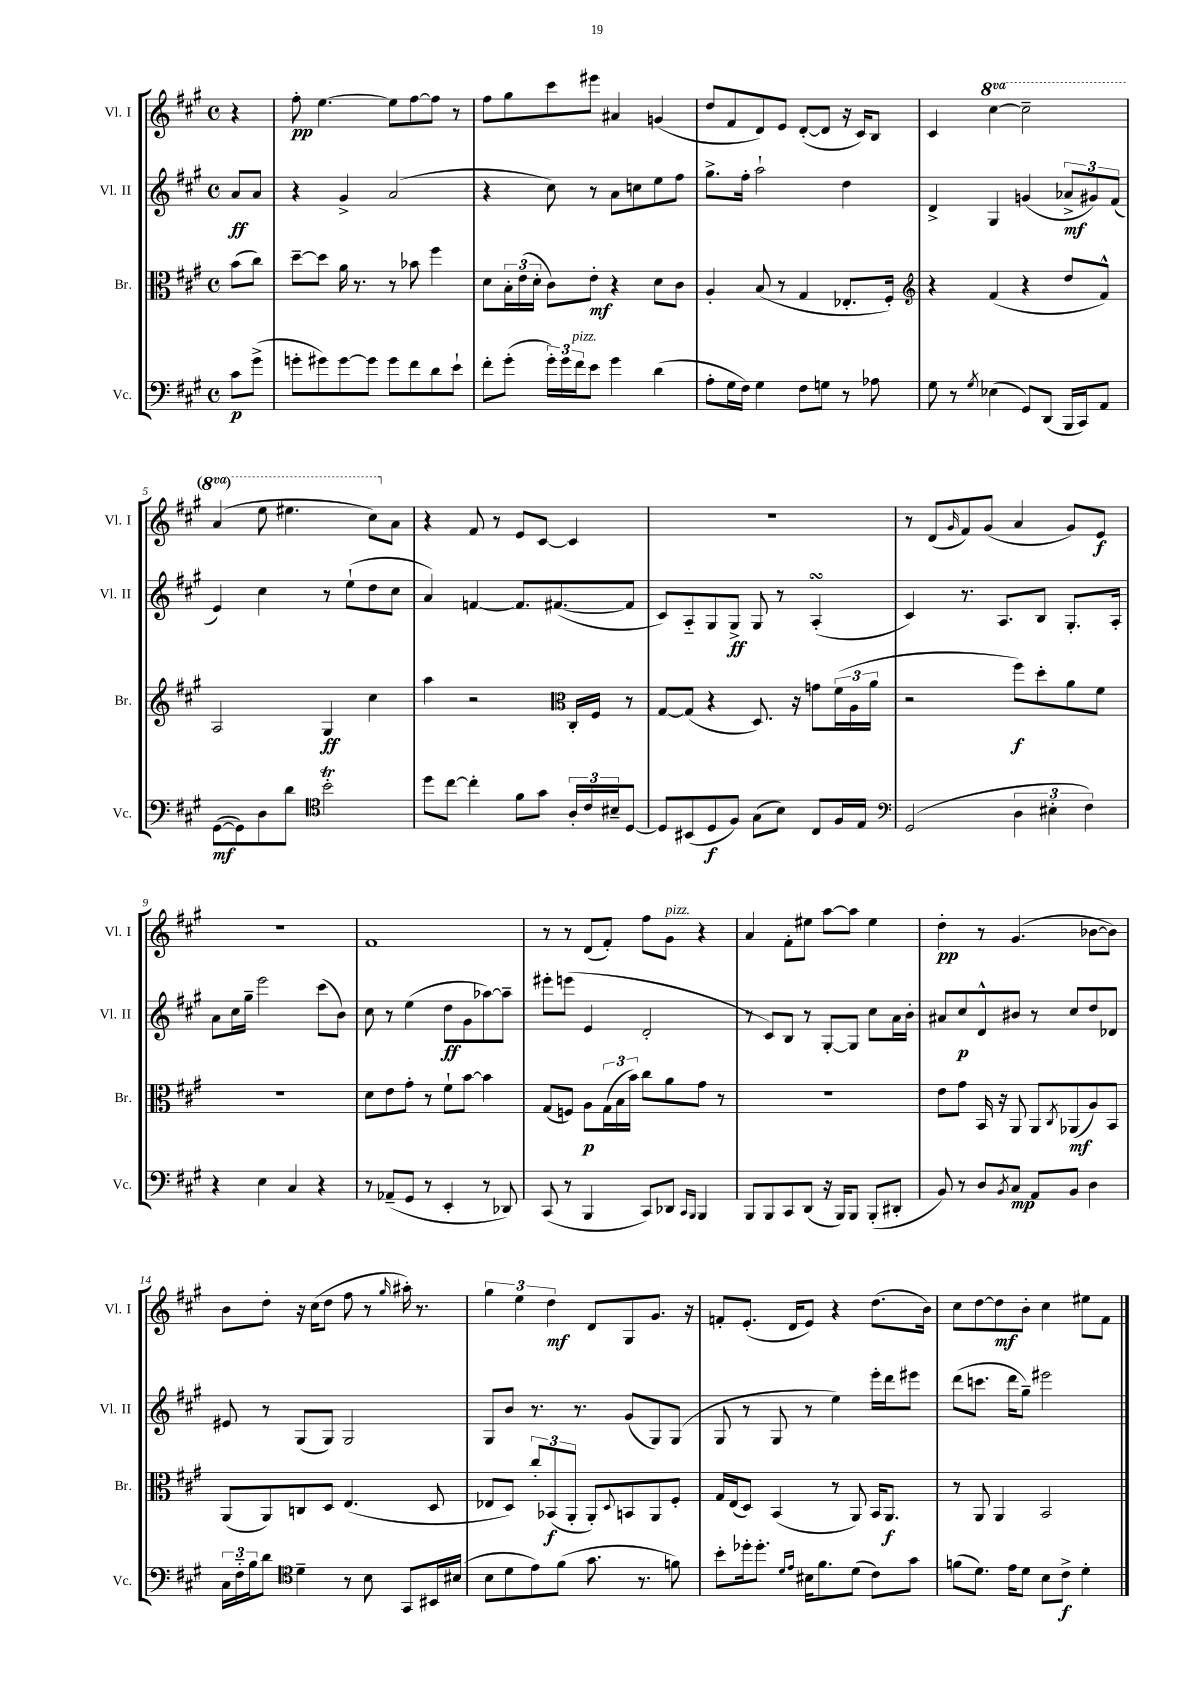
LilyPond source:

<<
\new StaffGroup <<
\new Staff = "s0" \with { instrumentName = "Vl. I" shortInstrumentName = "Vl. I" } {
    \clef treble \key a \major \defaultTimeSignature \time 4/4 \set Staff.ottavationMarkups = #ottavation-simple-ordinals \partial 4
    r4 |
    fis''8-.\pp e''4.~ e''8 fis''8~ fis''8 r8 |
    fis''8 gis''8 cis'''8 eis'''8 ais'4 g'4( |
    d''8 fis'8 d'8) e'8 d'8~-.( d'8 r16 cis'16) b8 |
    cis'4 \ottava #1 cis'''4~ cis'''2-- |
    a''4( e'''8 eis'''4. cis'''8) \ottava #0 a'8 |
    r4 fis'8 r8 e'8 cis'8~ cis'4 |
    R1 |
    r8 d'8( \grace { gis'16 } fis'8) gis'8( a'4 gis'8) e'8\f |
    R1 |
    fis'1 |
    r8 r8 d'8( fis'8-.) fis''8 gis'8^\markup { \italic "pizz." } r4 |
    a'4 fis'8-. eis''8 a''8~ a''8 eis''4 |
    d''4-.\pp r8 gis'4.( bes'8~ bes'8) |
    b'8 d''8-. r16 cis''16( d''8 fis''8 r8 \grace { gis''16 } ais''16-.) r8. |
    \tuplet 3/2 { gis''4 e''4 d''4\mf } d'8 gis8 gis'8. r16 |
    f'8-. e'8.-.( d'16 e'8) r4 d''8.( b'16) |
    cis''8 d''8~ d''8\mf b'8-. cis''4 eis''8 fis'8 \bar "|." |
}
\new Staff = "s1" \with { instrumentName = "Vl. II" shortInstrumentName = "Vl. II" } {
    \clef treble \key a \major \defaultTimeSignature \time 4/4 \partial 4
    a'8\ff a'8 |
    r4 gis'4-> a'2( |
    r4 cis''8) r8 a'8 c''8 e''8 fis''8 |
    gis''8.-> fis''16-. a''2-! d''4 |
    d'4-> gis4 g'4( \tuplet 3/2 { aes'8->\mf gis'8) fis'8( } |
    e'4) cis''4 r8 e''8-!( d''8 cis''8 |
    a'4) f'4~ f'8. fis'8.~( fis'8 |
    cis'8) a8-_ gis8 gis8->\ff gis8 r8 a4-.\turn( |
    cis'4) r8. a8. b8 gis8.-. a16-. |
    a'8 cis''16 gis''16-- e'''2 cis'''8( b'8) |
    cis''8 r8 e''4( d''8\ff gis'8 aes''8~) aes''8-- |
    eis'''8-. e'''8( e'4 d'2-. |
    r8 cis'8) b8 r8 gis8~-. gis8 cis''8 a'16 b'16-. |
    ais'8 cis''8\p d'8-^ bis'8 r8 cis''8 d''8 des'8 |
    eis'8 r8 gis8( gis8) gis2 |
    gis8 b'8 r8. r8. gis'8( gis8) gis8( |
    gis8 r8 gis8 r8 e''4) e'''16-. d'''16 eis'''8 |
    d'''8( c'''8. d'''16 gis''8--) eis'''2 \bar "|." |
}
\new Staff = "s2" \with { instrumentName = "Br." shortInstrumentName = "Br." } {
    \clef alto \key a \major \defaultTimeSignature \time 4/4 \partial 4
    b'8( cis''8) |
    d''8~-- d''8 a'16 r8. r8 bes'8 fis''4 |
    d'8 \tuplet 3/2 { b16-. e'16( d'16-. } cis'8) e'8-.\mf r4 d'8 cis'8 |
    a4-. b8( r8 gis4 ees8.-. fis16-.) |
    \clef treble r4 fis'4( r4 d''8 fis'8-^) |
    a2 gis4\ff cis''4 |
    a''4 r2 \clef alto cis16-. fis16 r8 |
    gis8~ gis8( r4 d8.) r16 g'8 \tuplet 3/2 { fis'16( a16 a'16 } |
    r2 fis''8\f) d''8-. a'8 fis'8 |
    r1 |
    d'8 e'8 gis'8-. r8 fis'8-! b'8~ b'4 |
    gis8( f8) a8\p \tuplet 3/2 { gis16( b16 b'16) } cis''8 a'8 gis'8 r8 |
    R1 |
    e'8 gis'8 b,16 r16 a,8 a,8 \acciaccatura { cis8 } aes,8\mf( a8) b,8 |
    a,8( a,8) c8 d8 e4.( d8 |
    ees8 d8) \tuplet 3/2 { cis''8-. bes,8\f( a,8-. } a,8-.) \appoggiatura { d8 } b,8 a,8 fis8-. |
    gis16 e16( d8) b,4( r8 a,8) b,16 a,8.\f |
    r8 a,8 a,4 b,2 \bar "|." |
}
\new Staff = "s3" \with { instrumentName = "Vc." shortInstrumentName = "Vc." } {
    \clef bass \key a \major \defaultTimeSignature \time 4/4 \partial 4
    cis'8\p gis'8->( |
    g'8-. gis'8) gis'8~ gis'8 gis'8 fis'8 d'8 e'8-! |
    fis'8-. gis'8-.( \tuplet 3/2 { gis'16-.) gis'16 fis'16^\markup { \italic "pizz." } } e'8 gis'4 d'4( |
    a8-. gis16 fis16) gis4 fis8 g8 r8 aes8 |
    gis8 r8 \acciaccatura { gis8 } ees4( gis,8) d,8( b,,16 cis,16) a,8 |
    gis,8~\mf( gis,8) d8 d'8 \clef tenor b'2-.\trill |
    d''8 cis''8~ cis''4-. fis'8 gis'8 \tuplet 3/2 { a16-. cis'16 bis16-- } d8~ |
    d8 bis,8( d8\f fis8) gis8( b8) cis8 fis16 e16 |
    \clef bass gis,2( \tuplet 3/2 { d4 eis4-. fis4) } |
    r4 e4 cis4 r4 |
    r8 aes,8--( gis,8 r8 e,4-. r8 des,8) |
    cis,8( r8 b,,4 cis,8) des,8 \grace { cis,16 b,,16 } b,,4 |
    b,,8 b,,8 cis,8 d,8( r16 b,,16) b,,8 b,,8-.( dis,8-. |
    b,8) r8 d8 \acciaccatura { b,8 } cis8\mp a,8 b,8 d4 |
    \tuplet 3/2 { cis16 fis16-_ b16 } d'8 \clef tenor d'4-- r8 b8 gis,8 bis,16 bis16( |
    b8 d'8 e'8) fis'8( gis'8. r8. f'8) |
    b'8-. des''16-. des''8.-. \grace { d'16 e'16 } bis16 fis'8. d'8( cis'8) gis'8 |
    f'8( d'8.) e'16 d'8 b8 cis'8->\f d'4-. \bar "|." |
}
>>
>>
